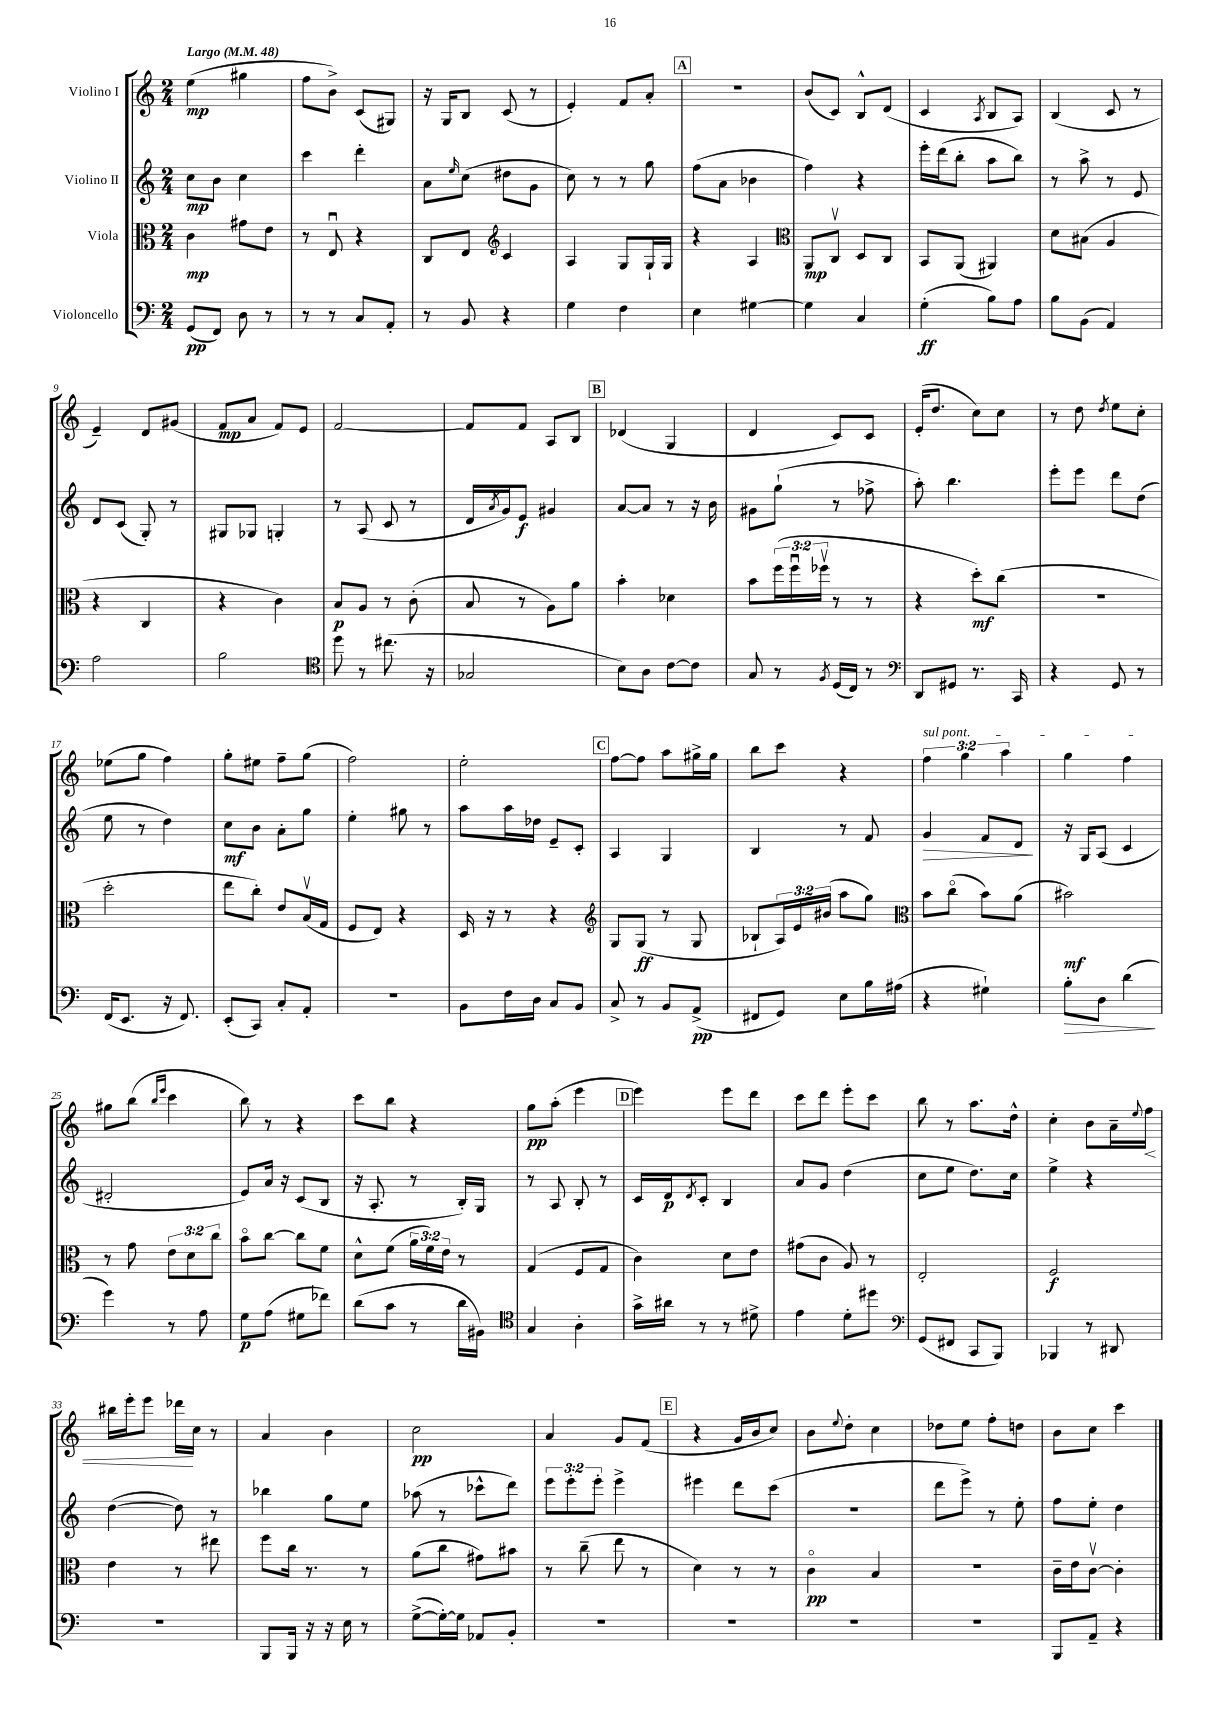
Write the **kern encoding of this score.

**kern	**kern	**kern	**kern
*staff4	*staff3	*staff2	*staff1
*clefF4	*clefC3	*clefG2	*clefG2
*k[]	*k[]	*k[]	*k[]
*M2/4	*M2/4	*M2/4	*M2/4
*MM48	*MM48	*MM48	*MM48
(8GG	4c	8cc	(4ee
8FF)	.	8b	.
8D	8g#	4cc	4gg#
8r	8e	.	.
=	=	=	=
8r	8r	4ccc	8ff
8r	8Eu	.	8b^)
8C	4r	4ddd'	(8c
8AA'	.	.	8G#)
=	=	=	=
8r	8C	8a	16r
.	.	.	16G
.	.	16qqee	.
8BB	8E	(8cc	8B
*	*clefG2	*	*
4r	4c	8dd#	(8c
.	.	8g	8r
=	=	=	=
4G	4A	8cc)	4e')
.	.	8r	.
4F	8G	8r	8f
.	16G`	8gg	8a'
.	16G	.	.
=	=	=	=
4E	4r	(8ff	2r
.	.	8a	.
[4G#	4A	4b-	.
=	=	=	=
*	*clefC3	*	*
4G#]	8AA	4ff)	(8b
.	8Cv	.	8c)
4C	8D	4r	8B^^
.	8C	.	(8d
=	=	=	=
(4G'	8BB	16eee'	4c
.	.	(16ddd	.
.	(8AA	8bb'	.
.	.	.	8qA
8B)	4AA#)	8aa	8B
8A	.	8bb)	8A)
=	=	=	=
8B	8d	8r	(4B
(8BB	(8B#	8aa^	.
4AA)	4A	8r	8c
.	.	8e	8r
=	=	=	=
2A	4r	8d	4e~)
.	.	(8c	.
.	4C	8G')	8d
.	.	8r	(8g#
=	=	=	=
2B	4r	8G#	8f
.	.	8G-	8a
.	4c)	4G'	8f)
.	.	.	8e
=	=	=	=
*clefC4	*	*	*
8dd	8B	8r	[2f
8r	8A	(8A	.
(8.cc#	8r	8c	.
.	(8c'	8r	.
16r	.	.	.
=	=	=	=
2G-	8B	16d	8f]
.	.	8qa	.
.	.	16g)	.
.	8r	8e	8f
.	8A)	4g#	8A
.	8a	.	8B
=	=	=	=
8B)	4b'	[8a	(4d-
8A	.	8a]	.
[8c	4d-	8r	4G
8c]	.	16r	.
.	.	16b	.
=	=	=	=
8G	8b	8g#	4d
8r	(24ff	(8gg`	.
.	24ffu	.	.
.	24ff-v	.	.
8qF	.	.	.
(16D	8r	8r	8c)
16C)	.	.	.
8r	8r	8ff-^	8c
=	=	=	=
*clefF4	*	*	*
8DD	4r	8aa')	(16e'
.	.	.	8.dd
8GG#	.	4.bb	.
8.r	8dd')	.	8cc)
.	(8cc	.	8cc
16CC	.	.	.
=	=	=	=
4r	2r	8eee'	8r
.	.	8eee	8dd
.	.	.	8qdd
8GG	.	8ddd	8ee
8r	.	(8dd	8cc'
=	=	=	=
(16FF	2dd'	8ee	(8ee-
8.EE	.	.	.
.	.	8r	8gg
16r	.	4dd)	4ff)
8.FF)	.	.	.
=	=	=	=
(8EE'	8ee	8cc	8gg'
8CC)	8cc')	8b	8ee#
8C'	8e	8a'	8ff~
8AA'	(16Bv	8gg	(8gg
.	16G	.	.
=	=	=	=
2r	8F	4ee'	2ff)
.	8E)	.	.
.	4r	8gg#	.
.	.	8r	.
=	=	=	=
8BB	16D	8aa	2ee'
.	16r	.	.
16F	8r	16aa	.
16D	.	16dd-	.
8C	4r	8e~	.
8BB	.	8c'	.
=	=	=	=
*	*clefG2	*	*
8C^	8G	4A	[8ff
8r	(8G	.	8ff]
8BB	8r	4G	8aa
(8AA^	8G	.	16gg#^
.	.	.	16gg#
=	=	=	=
8FF#	8B-`	4B	8bb
8GG)	24A)	.	8ccc
.	24e	.	.
.	(24b#	.	.
8E	8aa	8r	4r
16B	8gg)	8f	.
(16A#	.	.	.
=	=	=	=
*	*clefC3	*	*
4r	8b	4g	6ff
.	(8cco	.	.
.	.	.	6gg
4G#`)	8b)	8f	.
.	.	.	6aa
.	(8a	8d	.
=	=	=	=
8B'	2b#)	16r	4gg
.	.	16G	.
8D	.	(8A	.
(4d	.	4c	4ff
=	=	=	=
4g)	8r	2d#'	8gg#
.	8g	.	(8bb
.	.	.	16qqbb
.	.	.	16qqeee
8r	12e	.	4ccc
.	12d	.	.
8A	.	.	.
.	12cc	.	.
=	=	=	=
8G	8bo	8e)	8bb)
(8A	[8cc	16a	8r
.	.	16r	.
8G#	8cc]	(8c	4r
8f-)	8f	8B	.
=	=	=	=
(8d	8d^^	16r	8ccc
.	.	8.A'	.
8c	(8f	.	8bb
8r	24a	8r	4r
.	24f)	.	.
.	24e	.	.
16d	8r	16B')	.
16BB#)	.	16G	.
=	=	=	=
*clefC4	*	*	*
4G	(4G	8r	8gg
.	.	8A	(8aa'
4A'	8F	8B'	4eee
.	8G	8r	.
=	=	=	=
16g^	4c)	16c	4eee)
16a#	.	16d	.
.	.	8qd	.
8r	.	8c'	.
8r	8d	4B	8eee
8d#^	8e	.	8ddd
=	=	=	=
4e	(8g#	8a	8ccc
.	8c	8g	8ddd
8d'	8A)	(4dd	8eee'
8dd#	8r	.	8ccc
=	=	=	=
*clefF4	*	*	*
(8GG	2E'	8cc	8bb
8FF#	.	8ee	8r
8CC	.	8.dd)	8.aa
8BBB)	.	.	.
.	.	16cc	16dd^^
=	=	=	=
4BBB-	2F	4ee^	4cc'
8r	.	4r	8b
8DD#	.	.	16a~
.	.	.	8qqee
.	.	.	16ff
=	=	=	=
2r	4e	([4dd	16bb#
.	.	.	16eee'
.	.	.	8eee
.	8r	8dd])	16ddd-
.	.	.	16cc
.	8ee#	8r	8r
=	=	=	=
8BBB	8ff	4bb-	4a
16BBB	16cc	.	.
16r	8.r	.	.
16r	.	8gg	4b
16E	.	.	.
8r	8r	8ee	.
=	=	=	=
([8G^	(8a	(8aa-	2cc
16G'_)	8cc	8r	.
16G]	.	.	.
8AA-	8g#)	8ccc-^^	.
8BB'	8b#	8ddd)	.
=	=	=	=
2r	8r	12eee	4a
.	.	12eee'	.
.	(8cc~	.	.
.	.	12eee'	.
.	8ee	4eee^	8g
.	8r	.	(8f
=	=	=	=
2r	4d)	4eee#	4r
.	8r	8ddd	16g
.	.	.	16b
.	8r	(8ccc	8cc)
=	=	=	=
2r	4co	2r	8b
.	.	.	8qqee
.	.	.	8dd'
.	4B	.	4cc
=	=	=	=
2r	2r	8ddd	8dd-
.	.	8eee^)	8ee
.	.	8r	8ff'
.	.	8ee'	8dd
=	=	=	=
8BBB	16c~	8ff	8b
.	16e	.	.
8AA~	[8cv	8ee'	8cc
4r	4c']	4dd	4ccc
==	==	==	==
*-	*-	*-	*-
